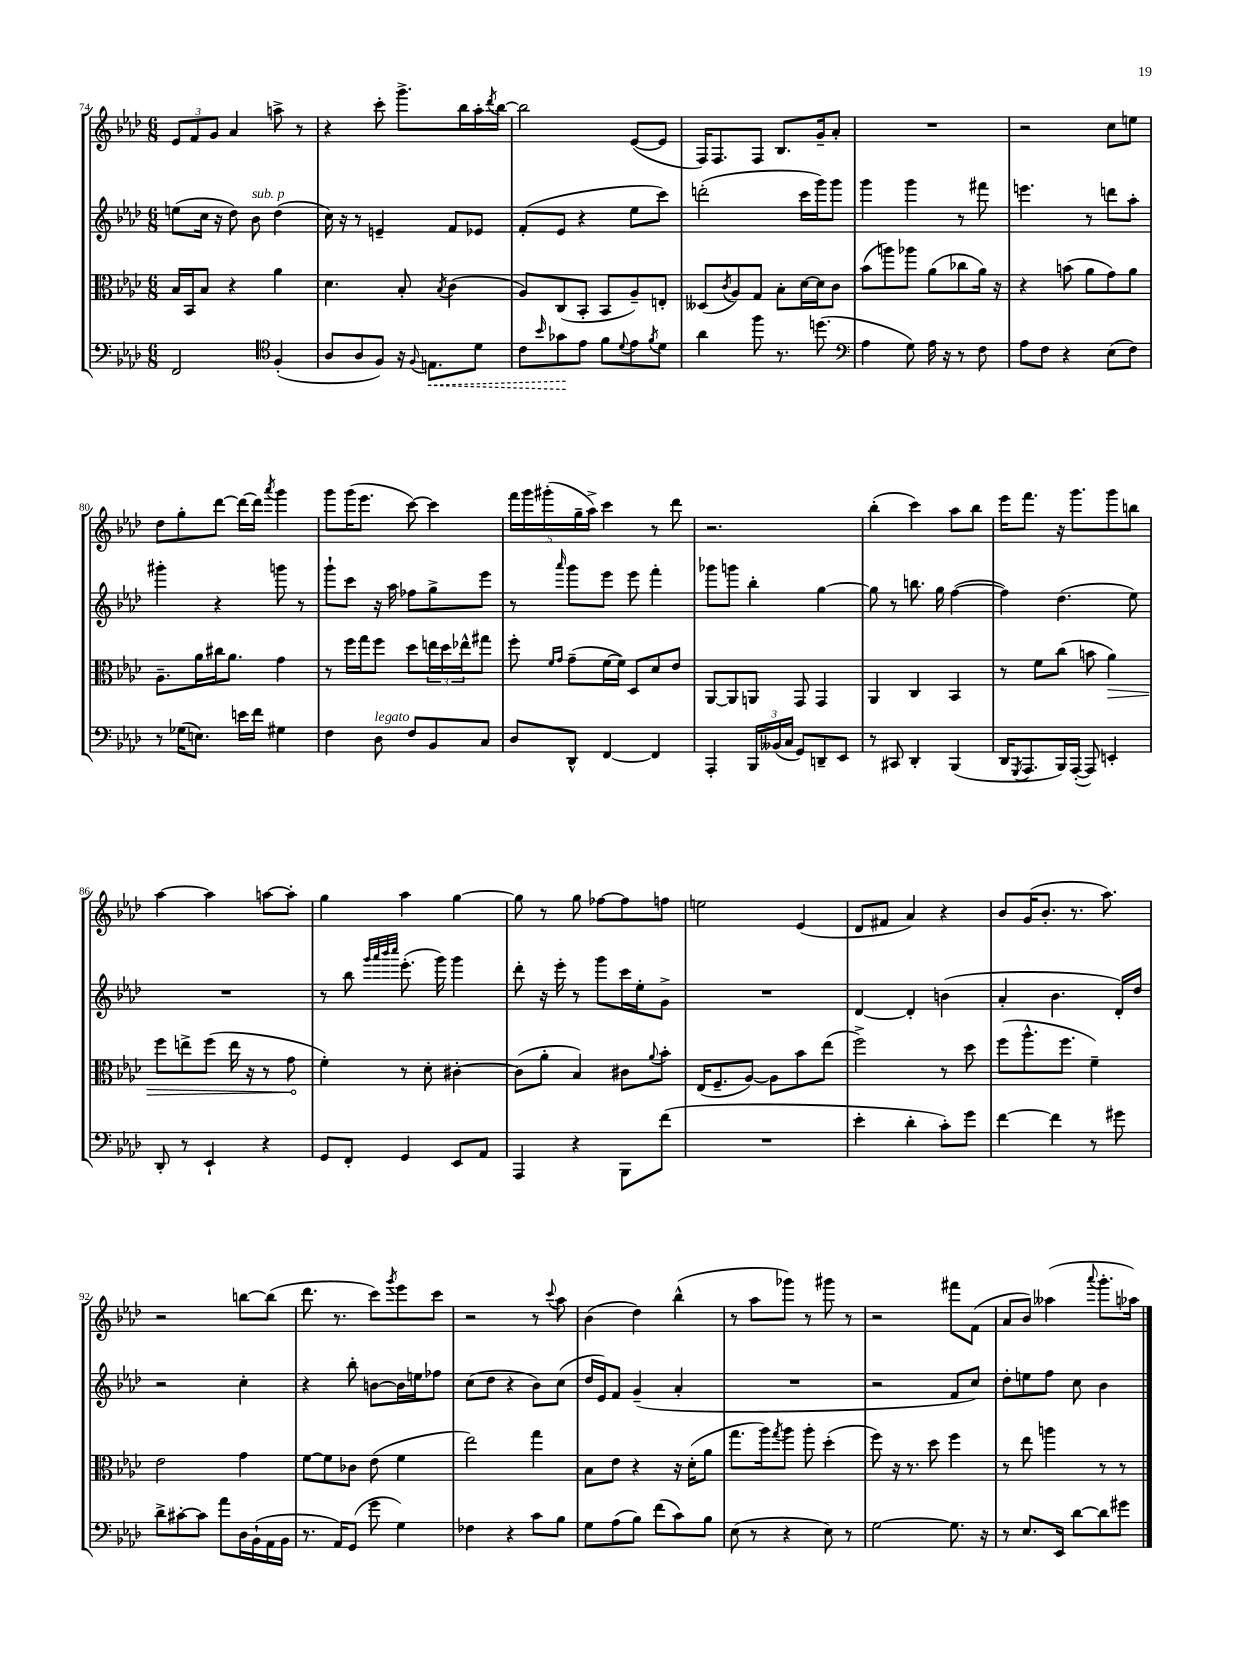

**kern	**kern	**kern	**kern
*staff4	*staff3	*staff2	*staff1
*clefF4	*clefC3	*clefG2	*clefG2
*k[b-e-a-d-]	*k[b-e-a-d-]	*k[b-e-a-d-]	*k[b-e-a-d-]
*M6/8	*M6/8	*M6/8	*M6/8
2FF/	16B-/LL	(8ee\L	12e-/L
.	16BB-/J	.	.
.	.	.	12f/
.	8B-/J	16cc\Jk	.
.	.	.	12g/J
.	.	16r	.
.	4r	8dd-\)	4a-/
.	.	8b-\	.
*clefC4	*	*	*
(4F'/	4a-\	(4dd-\	8aa^\
.	.	.	8r
=	=	=	=
8A-/L	4.d-\	16cc\)	4r
.	.	16r	.
8A-/	.	8r	.
8F/J)	.	4e~/	8ccc'\
16r	8B-'/	.	8.ggg^\L
8qqF/	.	.	.
8.E\L	.	.	.
.	8qB-/	.	.
.	(4c\	8f/L	.
.	.	.	16bb-\L
8d-\J	.	8e-/J	16aa-'\
.	.	.	8qddd-/
.	.	.	[16bb-\JJ
=	=	=	=
8c\L	8A-/L)	(8f'/L	2bb-\]
16qqb-/	.	.	.
8g-\	(8C/	8e-/J	.
8e-\J	8BB-'/J	4r	.
8f\L	8BB-/L	.	.
8qqd-/	.	.	.
8e-\	8A-~/)	8ee-\L	([8e-/L
8qf/	.	.	.
8d-\J	8E'/J	8ccc\J)	8e-/]J
=	=	=	=
4a-\	(8D--/L	(2ddd'\	16F/LK)
.	.	.	8.F/
.	8qc/	.	.
.	8A-/)	.	.
8ff\	8G/J	.	8F/J
8.r	8B-'\L	.	8.B-/L
.	[16d-\L	16ccc\LL	.
(8.dd\	16d-\]J	16ggg\J)	16g~/k
.	8c\J	8ggg\J	8a-'/J
=	=	=	=
*clefF4	*	*	*
4A-\	(8b-\L	4ggg\	2.r
.	8aa\)	.	.
8G\)	8aa-\J	4ggg\	.
16A-\	(8a-\L	.	.
16r	.	.	.
8r	8cc-\	8r	.
8F\	16a-\Jk)	8fff#\	.
.	16r	.	.
=	=	=	=
8A-\L	4r	4.eee\	2r
8F\J	.	.	.
4r	(8b\	.	.
.	8a-\L	8r	.
(8E-\L	8g\)	8ddd\L	8cc\L
8F\J)	8a-\J	8aa-'\J	8ee\J
=	=	=	=
8r	8.A-~\L	4ggg#'\	8dd-\L
(16G-\LK	.	.	8gg'\
8.E\J)	16a-\L	.	.
.	16cc#\J	4r	[8ddd-\J
.	8.a-\J	.	.
16e\LL	.	.	16ddd-\_LL
16f\JJ	.	.	16ddd-\]JJ
.	.	.	8qaaa-/
4G#\	4g\	8ggg\	4ggg\
.	.	8r	.
=	=	=	=
4F\	8r	8ggg`\L	8ggg\L
.	16ff\LL	8ccc\J	(16ggg\K
.	16gg\J	.	8.eee-\J
8D-\	8ff\J	16r	.
.	.	16aa-\	.
8F/L	8dd-\L	8ff-\L	[8ccc\)
8BB-/	24ee\L	8gg^\	4ccc\]
.	24dd-\	.	.
.	24ee-^^\J	.	.
8C/J	8gg#\J	8eee-\J	.
=	=	=	=
8D-/L	8ff'\	8r	20fff\LL
.	.	.	20ggg\
.	.	.	(20ggg#'\
.	16qqf/LL	.	.
.	16qqg/JJ	16qqaaa-/	.
8DD-^^/J	(8g~\L	8ggg\L	.
.	.	.	20gg~\
.	.	.	20aa-^\JJ)
[4FF/	[16f\L	8eee-\J	4ccc\
.	16f\]JJ)	.	.
.	8D-/L	8eee-\	.
4FF/]	8d-/	4fff'\	8r
.	8e-/J	.	8ddd-\
=	=	=	=
4AAA-'/	[8AA-/L	8ggg-\L	2.r
.	8AA-/]	8ggg\J	.
24BBB-/LL	8AA/J	4bb-'\	.
(24BB--/	.	.	.
24C/JJ	.	.	.
8GG/L)	8GG/	.	.
8DD~/	4GG/	[4gg\	.
8EE-/J	.	.	.
=	=	=	=
8r	4AA-/	8gg\]	(4bb-'\
8CC#/	.	8r	.
4DD-'/	4C/	8.bb\	4ccc\)
.	.	16gg\	.
(4BBB-/	4BB-/	([4ff\	8aa-\L
.	.	.	8bb-\J
=	=	=	=
16DD-/LK	8r	4ff\])	16eee-\LK
8qGGG/	.	.	.
8.AAA-/	.	.	8.fff\J
.	8f\L	.	.
16BBB-/L)	(8cc\J	(4.dd-\	16r
([16AAA-'/JJ	.	.	8.ggg\L
8AAA-/])	8b\	.	.
4EE'/	4a-\)	.	8ggg\
.	.	8ee-\)	8bb\J
=	=	=	=
8DD-'/	8ff\L	2.r	[4aa-\
8r	8ee^\	.	.
4EE-`/	(8ff\J	.	4aa-\]
.	16ee\	.	.
.	16r	.	.
4r	8r	.	[8aa\L
.	8g\	.	8aa'\]J
=	=	=	=
8GG/L	4f'\)	8r	4gg\
8FF'/J	.	8bb-\	.
.	.	32qqggg/LLL	.
.	.	32qqaaa-/	.
.	.	32qqbbb-/	.
.	.	32qqcccc/JJJ	.
4GG/	8r	(8.eee-'\	4aa-\
.	8d-'\	.	.
.	.	16ggg\)	.
8EE-/L	[4c#'\	4ggg\	[4gg\
8AA-/J	.	.	.
=	=	=	=
4AAA-/	(8c#\]L	8ddd-'\	8gg\]
.	8a-'\J	16r	8r
.	.	16eee-'\	.
4r	4B-/)	8r	8gg\
.	.	8ggg\L	[8ff-\L
8BBB-\L	8c#\L	16ccc\L	8ff-\]
.	.	16ee-'\J	.
.	8qqa-/	.	.
(8f\J	8b-'\J	8g^\J	8ff\J
=	=	=	=
2.r	(16E-/LK	2.r	2ee\
.	8.F~/	.	.
.	[8A-/J)	.	.
.	8A-\]L	.	.
.	8b-\	.	(4e-/
.	(8ee-\J	.	.
=	=	=	=
4e-'\	2ff^\)	[4d-/	8d-/L
.	.	.	8f#/J
4d-'\	.	4d-'/]	4a-/)
8c'\L)	8r	(4b\	4r
8g\J	8dd-\	.	.
=	=	=	=
[4f\	(8ff\L	4a-'/	8b-/L
.	8.aa-^^\	.	(16g/K
.	.	.	8.b-'/J
4f\]	.	4.b-\	.
.	8.ff\J	.	.
.	.	.	8.r
8r	4f~\)	.	.
.	.	.	8.aa-\)
8g#\	.	16d-'/LL)	.
.	.	16dd-/JJ	.
=	=	=	=
8d-^\L	2e-\	2r	2r
[8c#'\	.	.	.
8c#\]J	.	.	.
8a-\L	.	.	.
16D-\L	4g\	4cc'\	[8bb\L
(16BB-`\	.	.	.
16AA-\	.	.	(8bb\]J
16BB-\JJ	.	.	.
=	=	=	=
8.r	[8f\L	4r	8.ddd-\
.	8f\]	.	.
16AA-/LK)	.	.	8.r
(8GG/J	8c-\J	8bb-'\	.
8g\	(8e-\	[8b\L	8ccc\L)
.	.	.	8qggg/
4G\)	4f\	16b\]L	8eee-\
.	.	16ee\J	.
.	.	8ff-\J	8ccc\J
=	=	=	=
4F-\	2ee-\)	(8cc\L	2r
.	.	8dd-\J	.
4r	.	4r	.
8c\L	4gg\	8b-\L)	8r
.	.	.	8qqccc/
8B-\J	.	(8cc\J	8aa-\
=	=	=	=
8G\L	8B-\L	16dd-/LL	(4b-\
.	.	16e-/J)	.
(8A-\	8e-\J	8f/J	.
8B-\J)	4r	(4g~/	4dd-\)
(8f\L	.	.	.
8c\)	16r	4a-'/	(4bb-^^\
.	(16d-'\LK	.	.
8B-\J	8a-\J	.	.
=	=	=	=
(8E-\	8.gg\L	2.r	8r
8r	.	.	8aa-\L
.	16aa-\k)	.	.
.	8qgg/	.	.
4r	8aa-\J	.	8ggg-\J)
.	8aa-'\	.	8r
8E-\)	(4dd-'\	.	8ggg#\
8r	.	.	8r
=	=	=	=
[2G\	8ff\)	2r	2r
.	16r	.	.
.	8.r	.	.
.	8dd-\	.	.
8.G\]	4ff\	8f/L	8fff#\L
.	.	8cc/J)	(8f\J
16r	.	.	.
=	=	=	=
8r	8r	8dd-'\L	8a-/L
8.E-/L	8ee-\	8ee\	8b-/J)
.	4aa\	8ff\J	(4aa--\
16EE-/Jk	.	.	.
[8d-\L	.	8cc\	.
.	.	.	8qqaaa-/
8d-\]	8r	4b-\	8.ggg'\L
8g#\J	8r	.	.
.	.	.	16aa-\Jk)
==	==	==	==
*-	*-	*-	*-
